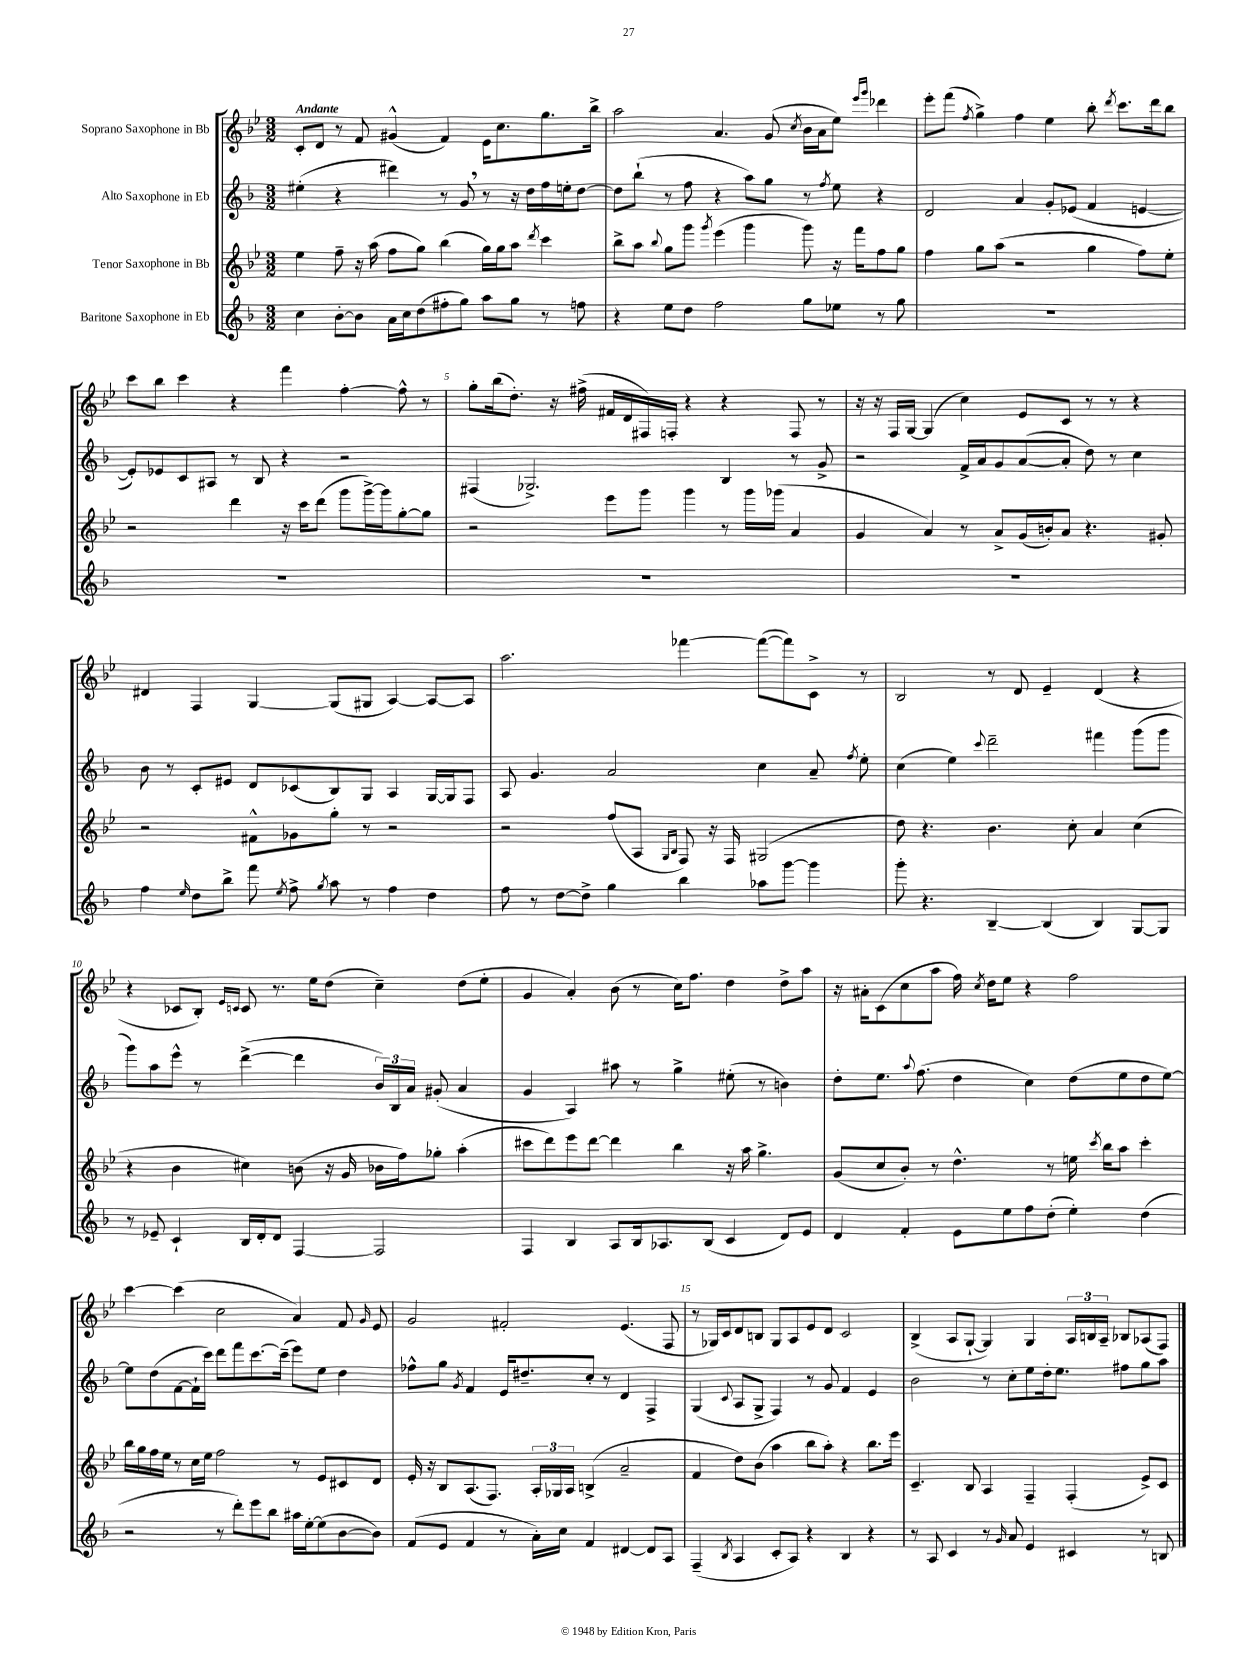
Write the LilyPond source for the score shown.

<<
\new StaffGroup <<
\new Staff = "s0" \with { instrumentName = "Soprano Saxophone in Bb" } {
    \clef treble \key bes \major \numericTimeSignature \time 3/2 \tempo "Andante"
    \autoBeamOff c'8[-. d'8] r8 f'8 gis'4-^( f'4) ees'16[ c''8. g''8. bes''16]-> |
    a''2 a'4. g'8( \acciaccatura { c''8 } bes'16[ a'16 ees''8]) \grace { ees'''16[ g'''16] } des'''4 |
    ees'''8[-. f'''8]( \acciaccatura { f''8 } g''4->) f''4 ees''4 bes''8-. \acciaccatura { d'''8 } c'''8.[ d'''16 bes''8] |
    c'''8[ bes''8] c'''4 r4 f'''4 f''4~-. f''8-^ r8 |
    g''8[-. bes''16( d''8.]-.) r16 fis''16->( fis'16[ d'16 fis16) f16]-. r4 r4 f8 r8 |
    r16 r16 f16[ g16]~ g4( c''4) ees'8[ c'8] r8 r8 r4 |
    dis'4 f4 g4~ g8[( gis8] a4~) a8[~ a8] |
    a''2. fes'''4~ fes'''8[~( fes'''8) c'8]-> r8 |
    bes2 r8 d'8 ees'4-- d'4( r4 |
    r4 ces'8[ bes8]-.) \grace { ees'16[ c'16] } c'8 r8. ees''16[ d''8]( c''4--) d''8[( ees''8]-. |
    g'4 a'4-.) bes'8( r8 c''16[) f''8.] d''4 d''8[-> a''8] |
    r16 ais'16[-. c'8( c''8 a''8] f''16) \acciaccatura { c''8 } d''16[ ees''8] r4 f''2 |
    c'''4~ c'''4( c''2 a'4) f'8 \grace { g'16 } ees'8 |
    g'2 fis'2-. ees'4.( f8 |
    r8 ges16[) c'16 d'8 b8] ges8[ a8 ees'8 d'8] c'2 |
    bes4->( a8[ g8]~-! g4) g4 \tuplet 3/2 { a16[ b16 a16]-- } bes8[ aes8( f8]) \bar "|." |
}
\new Staff = "s1" \with { instrumentName = "Alto Saxophone in Eb" } {
    \clef treble \key f \major \numericTimeSignature \time 3/2
    \autoBeamOff eis''4-.( r4 dis'''4) r8 g'8 \breathe r8 r16 d''16[ f''16 e''16-. d''8]~ |
    d''8[ bes''8]-!( r8 f''8 r4 a''8[) g''8] r8 \acciaccatura { f''8 } e''8 r4 |
    d'2 a'4 g'8[-. ees'8]( f'4 e'4~ |
    e'8[-.) ees'8 c'8 ais8] r8 bes8 r4 r2 |
    fis4( ges2.->) bes4 r8 g'8-> |
    r2 f'16[-> a'16 g'8 a'8~( a'8]-. d''8) r8 c''4 |
    bes'8 r8 c'8[-. eis'8] d'8[ ces'8( bes8) g8] a4 g16[~ g16 f8] |
    a8 g'4. a'2 c''4 a'8-- \acciaccatura { f''8 } e''8-. |
    c''4( e''4) \appoggiatura { c'''8 } d'''2-- fis'''4 g'''8[( g'''8] |
    g'''8[) a''8 e'''8]-^ r8 d'''4~->( d'''4 \tuplet 3/2 { bes'16[) bes16 a'16] } gis'8-.( a'4 |
    g'4 a4) ais''8 r8 g''4-> eis''8-.( r8 b'4) |
    d''8[-. e''8.] \appoggiatura { a''8 } f''8.( d''4 c''4) d''8[( e''8 d''8 e''8]~) |
    e''8[ d''8( f'8~ f'16-! c'''16]) d'''8[ f'''8 c'''8.~ c'''16]--( e'''8[) e''8] d''4 |
    fes''8[-^ g''8] \acciaccatura { g'8 } f'4 e'16[ dis''8.-- c''8]-. r8 d'4 f4-> |
    g4( \appoggiatura { c'8 } a8[ g8]-> f4) r8 g'8 f'4 e'4 |
    bes'2 r8 c''8[-. e''8 d''16-. e''8.] fis''8[ g''8 a''8] \bar "|." |
}
\new Staff = "s2" \with { instrumentName = "Tenor Saxophone in Bb" } {
    \clef treble \key bes \major \numericTimeSignature \time 3/2
    \autoBeamOff ees''4 f''8-- r16 a''16( f''8[ g''8]) bes''4( g''16[) g''16 a''8] \acciaccatura { d'''8 } c'''4 |
    bes''8[-> a''8] \appoggiatura { bes''8 } g''8[ g'''8] \acciaccatura { g'''8 } ees'''4( g'''4 g'''8) r16 f'''16[ f''8 g''8] |
    f''4 g''8[ a''8]( r2 g''4 f''8[) ees''8]-. |
    r2 d'''4 r16 c'''16[ d'''8]( g'''8[ g'''16~->) g'''16 g''8~-. g''8] |
    r2 ees'''8[ g'''8] g'''4 r8 g'''16[ ges'''16]( a'4 |
    g'4 a'4) r8 a'8[-> g'16( b'16-.) a'8] r4. gis'8-. |
    r2 fis'8[-^ ges'8 g''8]-. r8 r2 |
    r2 f''8[( a8] \grace { g16[ bes16] } f8) r16 f16 gis2( |
    d''8) r4. bes'4. c''8-. a'4 c''4( |
    r4 bes'4 cis''4) b'8( r16 g'16 bes'16[ f''16) ges''8]-. a''4-.( |
    cis'''8[ d'''8) ees'''8 d'''8]~ d'''4 bes''4 r16 a''16 g''4.-> |
    g'8[( c''8 bes'8]-.) r8 d''4.-^ r8 e''16 \acciaccatura { c'''8 } bes''16[ a''8] c'''4-. |
    bes''16[ g''16 f''16 ees''16] r8 c''16[ ees''16] f''2 r8 ees'8[ cis'8 d'8] |
    ees'16-. r16 bes8[ a8.( f8.]) \tuplet 3/2 { a16[-. ges16 a16] } b4->( a'2-- |
    f'4 d''8[) bes'8]( a''4 bes''8[ a''8]-.) r4 bes''8.[ ees'''16] |
    c'4.-- bes8 a4 f4-- f4-.( ees'8[->) c'8] \bar "|." |
}
\new Staff = "s3" \with { instrumentName = "Baritone Saxophone in Eb" } {
    \clef treble \key f \major \numericTimeSignature \time 3/2
    \autoBeamOff c''4 bes'8[~-. bes'8] a'16[ c''16 d''8( fis''8-. g''8]) a''8[ g''8] r8 f''8 |
    r4 e''8[ d''8] f''2 g''8[ ees''8] r8 g''8 |
    R1. |
    R1. |
    R1. |
    R1. |
    f''4 \grace { e''16 } d''8[ bes''8]-> f'''8 \acciaccatura { e''8 } f''8-> \acciaccatura { g''8 } a''8 r8 f''4 d''4 |
    f''8 r8 d''8[~ d''8]-> g''4 bes''4 aes''8[ g'''8]~ g'''4 |
    g'''8-. r4. bes4~-- bes4( bes4) g8[~ g8] |
    r8 ees'8-- c'4-! bes16[ d'16-. d'8] f4~ f2 |
    f4 bes4 a8[ bes16 aes8. bes8]( c'4 d'8[) e'8] |
    d'4 f'4-. e'8[ e''8 f''8 d''8]-.( e''4-.) d''4( |
    r2 r8 d'''8[-.) e'''8 bes''8] ais''16[ e''16~-. e''8( bes'8~ bes'8]) |
    f'8[( e'8] f'4 r8 a'16[-.) c''16] f'4 dis'4~ dis'8[ a8] |
    f4--( \acciaccatura { bes8 } a4 c'8[-. a8]) r4 bes4 r4 |
    r8 a8 c'4 r8 \grace { g'16 } a'8 e'4 cis'4 r8 b8 \bar "|." |
}
>>
>>
\layout { \context { \Score \override BarNumber.break-visibility = ##(#f #t #t) barNumberVisibility = #(every-nth-bar-number-visible 5) } }
